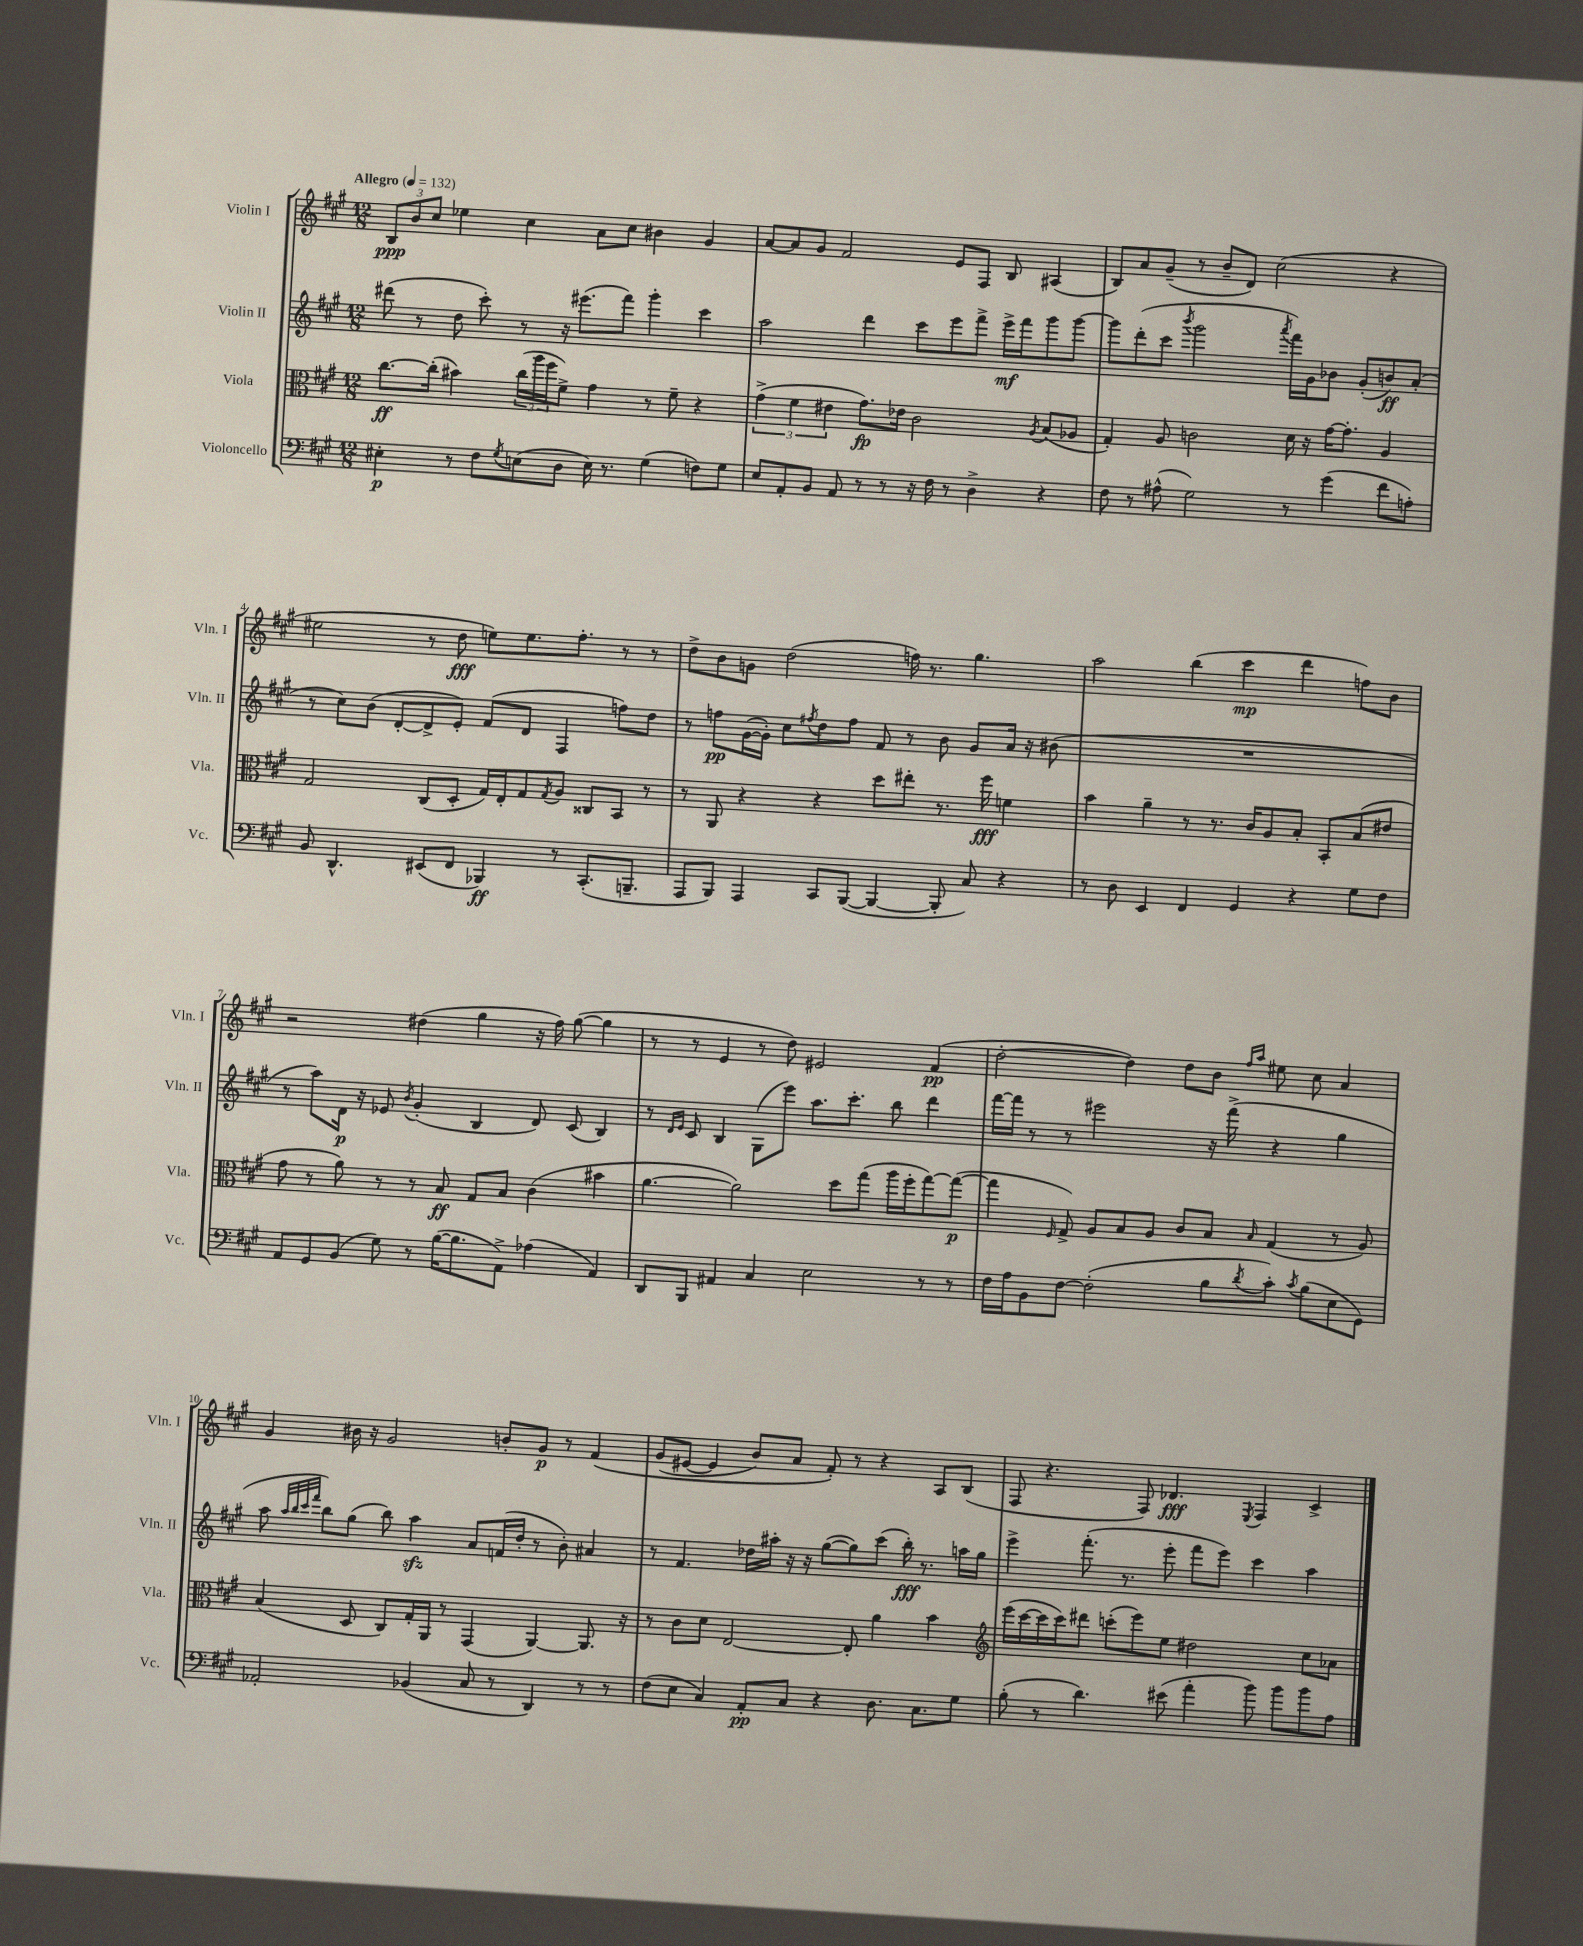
<<
\new StaffGroup <<
\new Staff = "s0" \with { instrumentName = "Violin I" shortInstrumentName = "Vln. I" } {
    \clef treble \key a \major \numericTimeSignature \time 12/8 \tempo "Allegro" 4 = 132
    \tuplet 3/2 { b8\ppp b'8 cis''8 } ees''4 cis''4 a'8 cis''8 bis'4 gis'4 |
    a'8~ a'8 gis'8 fis'2 e'8 fis8 b8 ais4( |
    b8) a'8 gis'8--( r8 b'8-- d'8) cis''2( r4 |
    eis''2 r8 d''8\fff e''8) e''8. fis''8.-. r8 r8 |
    d''8-> b'8 g'8 d''2( f''16) r8. gis''4. |
    a''2 b''4( cis'''4\mp d'''4 f''8) b'8 |
    r2 dis''4( gis''4 r16 fis''16) gis''8~( gis''4 |
    r8 r8 e'4 r8 d''8) eis'2 fis'4\pp( |
    d''2~-. d''4) d''8 b'8 \grace { fis''16 a''16 } eis''8 cis''8 a'4 |
    gis'4 bis'16 r16 gis'2 b'8-. gis'8\p r8 fis'4\( |
    gis'8( eis'8~ eis'4 b'8) a'8 fis'8-.\) r8 r4 a8 b8( |
    fis8 r4. fis8) des'4.\fff \acciaccatura { e8 } fis4 cis'4-> \bar "|." |
}
\new Staff = "s1" \with { instrumentName = "Violin II" shortInstrumentName = "Vln. II" } {
    \clef treble \key a \major \numericTimeSignature \time 12/8
    dis'''8( r8 d''8 cis'''8-.) r8 r16 eis'''8.( fis'''8) gis'''4-. cis'''4 |
    a''2 d'''4 cis'''8 e'''8 fis'''8-> e'''16->\mf fis'''16 gis'''8 gis'''8~ |
    gis'''8 d'''8-.( cis'''8 \acciaccatura { b'''8 } gis'''2 \acciaccatura { a'''8 } fis'''16) gis'16 bes'8 gis'8-.( b'8\ff) a'8-.( |
    r8 cis''8) b'8( d'8~-. d'8-> e'8-.) fis'8( d'8 fis4 f''8) d''8 |
    r8 f''8\pp gis'16~( gis'16-.) cis''8 \acciaccatura { fis''8 } d''8 fis''8 fis'8 r8 b'8 gis'8 a'16 r16 bis'8( |
    R1. |
    r8 a''8) d'16\p r16 ees'8 \acciaccatura { b'8 } gis'4-.( b4 d'8) cis'8( b4) |
    r8 \grace { d'16 e'16 } cis'8 b4 gis8( e'''8) a''8. cis'''8.-. b''8 d'''4 |
    fis'''16~ fis'''16 r8 r8 eis'''2 r16 fis'''16->( r4 gis''4 |
    a''8 \grace { a''32 b''32 cis'''32 fis'''32 } b''8) gis''8( b''8) a''4\sfz a'8 f'16( d''16-. r8 b'8-.) ais'4 |
    r8 fis'4. des''16 ais''16-. r16 r16 gis''8~( gis''8) cis'''8( b''16-.\fff) r8. a''16 gis''16 |
    e'''4-> fis'''8.-.( r8. e'''8-. fis'''8 e'''8) cis'''4 a''4 \bar "|." |
}
\new Staff = "s2" \with { instrumentName = "Viola" shortInstrumentName = "Vla." } {
    \clef alto \key a \major \numericTimeSignature \time 12/8
    cis''8.~\ff cis''16-.( bis'4) \tuplet 3/2 { cis''16( a''16 fis''16 } fis'8->) gis'4 r8 fis'8-- r4 |
    \tuplet 3/2 { gis'4->( fis'4 eis'4 } gis'8.\fp) ees'16 cis'2 \acciaccatura { a8 } b8( aes8 |
    gis4-.) a8 c'2 d'16 r16 gis'16~ gis'8.-. a4 |
    gis2 cis8( d8-. gis16) e16-. gis8 \acciaccatura { gis8 } a8 cisis8 b,8 r8 |
    r8 a,8 r4 r4 d''8 eis''8-. r8. fis''16\fff f'4 |
    b'4 a'4-- r8 r8. cis'16 a8 b8-. b,8-. b8( eis'8 |
    gis'8 r8 a'8) r8 r8 b8\ff gis8 b8 cis'4( bis'4 |
    a'4.~ a'2) d''8 gis''8( a''16 fis''16-. gis''8~) gis''8~\p( |
    gis''4 \grace { fis16 } gis8->) a8 b8 a8 cis'8 b8 \grace { b16 } gis4( r8 a8) |
    b4( d8 cis8) gis16-. a,16 r8 gis,4( a,4~) a,8. r16 |
    r8 cis'8 d'8 e2~ e8-. a'4 b'4 |
    \clef treble e'''16( cis'''16~ cis'''16 cis'''16) dis'''8 c'''8-.( e'''8) e''8 dis''2 cis''8 aes'8 \bar "|." |
}
\new Staff = "s3" \with { instrumentName = "Violoncello" shortInstrumentName = "Vc." } {
    \clef bass \key a \major \numericTimeSignature \time 12/8
    eis4-.\p r8 fis8 \acciaccatura { gis8 } e8( d8 e16) r8. gis4( f8) gis8 |
    e8 a,8-. b,8 a,8 r8 r8 r16 fis16 r8 d4-> r4 |
    fis8 r8 ais8-^( gis2) r8 gis'4( fis'8 a8-.) |
    b,8 d,4.-^ eis,8( fis,8 bes,,4\ff) r8 cis,8.-.( b,,8.-- |
    a,,8 b,,8) a,,4 cis,8 b,,8~( b,,4~ b,,8-. cis8) r4 |
    r8 d8 e,4 fis,4 gis,4 r4 gis8 fis8 |
    a,8 gis,8 b,8( gis8) r8 b16~( b8. a,8->) aes4( a,4) |
    d,8 b,,8 ais,4 cis4 e2 r8 r8 |
    fis16 a16 b,8 fis8~ fis2-.( b8 \acciaccatura { d'8 } cis'8-.) \acciaccatura { cis'8 } b8( e8 gis,8) |
    aes,2-. bes,4( cis8 r8 d,4) r8 r8 |
    fis8( e8 cis4) a,8-.\pp cis8 r4 d8. cis8. gis8 |
    b8-.( r8 d'4.) eis'8( a'4-. b'8) b'8 b'8 a8 \bar "|." |
}
>>
>>
